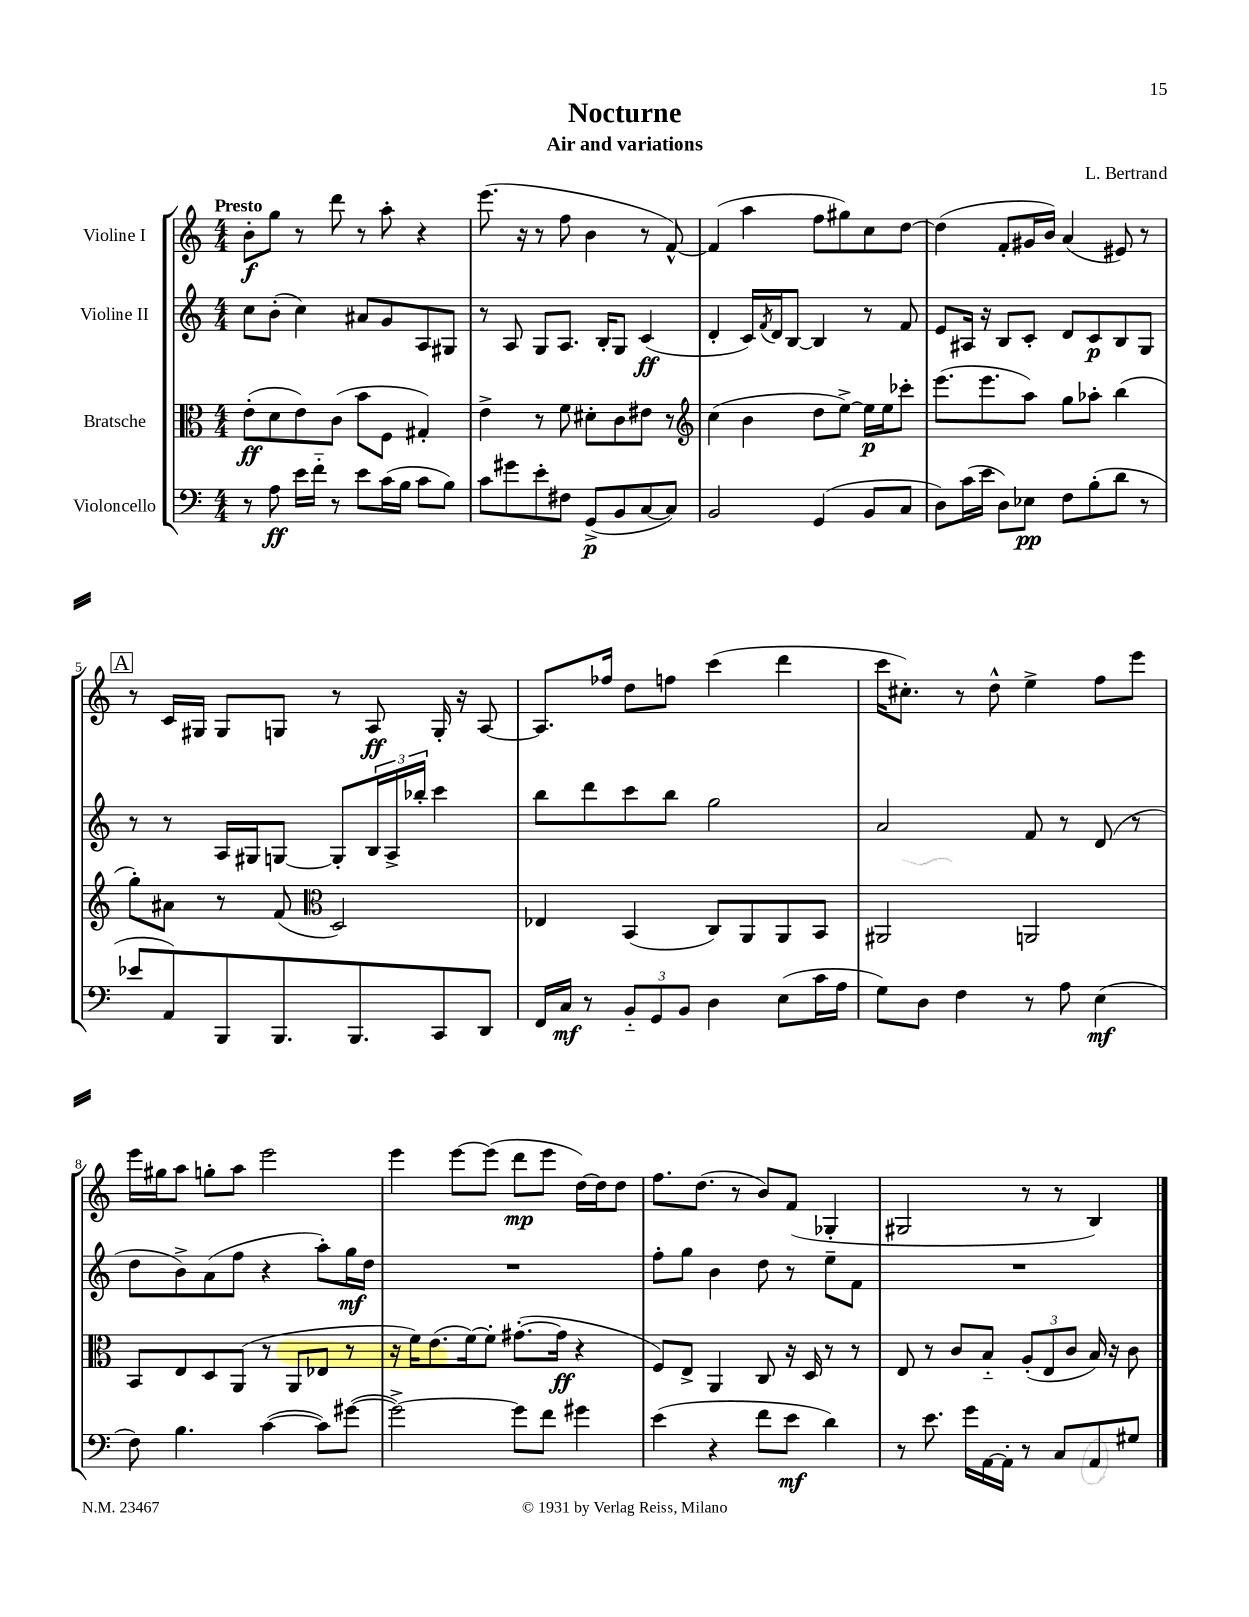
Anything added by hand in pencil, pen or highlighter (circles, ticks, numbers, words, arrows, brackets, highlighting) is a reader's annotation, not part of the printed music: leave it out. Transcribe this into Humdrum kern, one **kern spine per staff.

**kern	**dynam	**kern	**dynam	**kern	**dynam	**kern	**dynam
*part4	*part4	*part3	*part3	*part2	*part2	*part1	*part1
*staff4	*staff4	*staff3	*staff3	*staff2	*staff2	*staff1	*staff1
*I"Violoncello	*	*I"Bratsche	*	*I"Violine II	*	*I"Violine I	*
*clefF4	*	*clefC3	*	*clefG2	*	*clefG2	*
*k[]	*	*k[]	*	*k[]	*	*k[]	*
*M4/4	*	*M4/4	*	*M4/4	*	*M4/4	*
=1	=1	=1	=1	=1	=1	=1	=1
!	!	!	!	!	!	!LO:TX:a:B:t=Presto	!
8r	.	(8e'\L	ff	8cc\L	.	8b'\L	f
8A\	ff	8d\	.	(8b'\J	.	8gg\J	.
16e\LL	.	8e\)	.	4cc\)	.	8r	.
16f\JJ	.	.	.	.	.	.	.
8r	.	(8c\J	.	.	.	8ddd\	.
8e\L	.	8b\L	.	8a#X/L	.	8r	.
(16c\L	.	8F\J	.	8g/	.	8aa'\	.
16B\JJ	.	.	.	.	.	.	.
8c\L	.	4G#X'/)	.	8A/	.	4r	.
8B\J)	.	.	.	8G#X/J	.	.	.
=2	=2	=2	=2	=2	=2	=2	=2
8c\L	.	4e^\	.	8r	.	(8.eee\	.
8g#X\	.	.	.	8A/	.	.	.
.	.	.	.	.	.	16r	.
8e'\	.	8r	.	8G/L	.	8r	.
8F#X\J	.	8f\	.	8.A/J	.	8ff\	.
(8GG^/L	p	8d#X'\L	.	.	.	4b\	.
.	.	.	.	16B'/KL	.	.	.
8BB/	.	8c\	.	8G/J	.	.	.
[8C/	.	8e#X\J	.	(4c/	ff	8r	.
8C/J])	.	8r	.	.	.	[8f^^/)	.
=3	=3	=3	=3	=3	=3	=3	=3
*	*	*clefG2	*	*	*	*	*
2BB/	.	(4cc\	.	4d'/	.	(4f/]	.
.	.	4b\	.	16c/LL)	.	4aa\	.
.	.	.	.	8qf/	.	.	.
.	.	.	.	16d/J	.	.	.
.	.	.	.	[8B/J	.	.	.
(4GG/	.	8dd\L	.	4B/]	.	8ff\L	.
.	.	[8ee^\J)	.	.	.	8gg#X\)	.
8BB/L	.	16ee\LL]	p	8r	.	8cc\	.
.	.	16ee\J	.	.	.	.	.
8C/J	.	8ccc-X'\J	.	8f/	.	[8dd\J	.
=4	=4	=4	=4	=4	=4	=4	=4
8D\L)	.	(8.eee\L	.	8e/L	.	(4dd\]	.
(16c\L	.	.	.	16A#X/Jk	.	.	.
16e\JJ	.	8.eee\	.	16r	.	.	.
8D\L)	.	.	.	8B/L	.	8f'/L	.
8E-X\J	pp	8aa\J)	.	8c'/J	.	16g#X/L	.
.	.	.	.	.	.	16b/JJ)	.
8F\L	.	8gg\L	.	8d/L	.	(4a/	.
(8B'\	.	8aa-X'\J	.	8c/	p	.	.
8d\J	.	(4bb\	.	8B/	.	8e#X/)	.
8r	.	.	.	8G/J	.	8r	.
!!LO:LB:g=z
!!LO:REH:place=s1:t=A
=5	=5	=5	=5	=5	=5	=5	=5
8e-X/L	.	8gg'\L)	.	8r	.	8r	.
8AA/)	.	8a#X\J	.	8r	.	16c/LL	.
.	.	.	.	.	.	16G#X/JJ	.
8BBB/	.	8r	.	16A/LL	.	8G#/L	.
.	.	.	.	16G#X/J	.	.	.
8.BBB/	.	(8f/	.	[8Gn/J	.	8Gn/J	.
*	*	*clefC3	*	*	*	*	*
.	.	2D/)	.	8G'/L]	.	8r	.
8.BBB/	.	.	.	.	.	.	.
.	.	.	.	24B/L	.	8A/	ff
.	.	.	.	24A^/	.	.	.
.	.	.	.	24bb-X'/JJ	.	.	.
8CC/	.	.	.	4ccc\	.	16G'/	.
.	.	.	.	.	.	16r	.
8DD/J	.	.	.	.	.	[8A/	.
=6	=6	=6	=6	=6	=6	=6	=6
16FF/LL	.	4E-X/	.	8bb\L	.	8.A/L]	.
16C/JJ	mf	.	.	.	.	.	.
8r	.	.	.	8ddd\	.	.	.
.	.	.	.	.	.	16ff-X/Jk	.
12BB/L	.	(4BB/	.	8ccc\	.	8dd\L	.
12GG/	.	.	.	.	.	.	.
.	.	.	.	8bb\J	.	8ffn\J	.
12BB/J	.	.	.	.	.	.	.
4D\	.	8C/L)	.	2gg\	.	(4ccc\	.
.	.	8AA/	.	.	.	.	.
(8E\L	.	8AA/	.	.	.	4ddd\	.
16c\L	.	8BB/J	.	.	.	.	.
16A\JJ	.	.	.	.	.	.	.
=7	=7	=7	=7	=7	=7	=7	=7
8G\L)	.	2AA#X/	.	2a/	.	16ccc\KL	.
.	.	.	.	.	.	8.cc#X'\J)	.
8D\J	.	.	.	.	.	.	.
4F\	.	.	.	.	.	8r	.
.	.	.	.	.	.	8dd^^\	.
8r	.	2AAn/	.	8f/	.	4ee^\	.
8A\	.	.	.	8r	.	.	.
(4E\	mf	.	.	(8d/	.	8ff\L	.
.	.	.	.	8r	.	8eee\J	.
!!LO:LB:g=z
=8	=8	=8	=8	=8	=8	=8	=8
8F\)	.	8BB/L	.	8dd\L	.	16eee\LL	.
.	.	.	.	.	.	16gg#X\J	.
4.B\	.	8E/	.	8b^\)	.	8aa\J	.
.	.	8D/	.	(8a\	.	8ggn'\L	.
.	.	(8AA/J	.	8ff\J	.	8aa\J	.
([4c\	.	8r	.	4r	.	2eee\	.
.	.	8AA/L	.	.	.	.	.
8c\L])	.	8E-X/J	.	8aa'\L)	.	.	.
([8g#X\J	.	8r	.	16gg\L	mf	.	.
.	.	.	.	16dd\JJ	.	.	.
=9	=9	=9	=9	=9	=9	=9	=9
2g#^\_)	.	16r	.	1r	.	4eee\	.
.	.	16f\KL)	.	.	.	.	.
.	.	(8.e\	.	.	.	.	.
.	.	.	.	.	.	[8eee\L	.
.	.	[16f\k)	.	.	.	.	.
.	.	8f'\J]	.	.	.	(8eee\J]	.
8g#\L]	.	([8.g#X'\L	.	.	.	8ddd\L	mp
8f\J	.	.	.	.	.	8eee\J	.
.	.	16g#\Jk]	ff	.	.	.	.
4g#X\	.	4r	.	.	.	[16dd\LL)	.
.	.	.	.	.	.	16dd\J]	.
.	.	.	.	.	.	8dd\J	.
=10	=10	=10	=10	=10	=10	=10	=10
(4e\	.	8F/L)	.	8ff'\L	.	8.ff\L	.
.	.	8E^/J	.	8gg\J	.	.	.
.	.	.	.	.	.	(8.dd\J	.
4r	.	4AA/	.	4b\	.	.	.
.	.	.	.	.	.	8r	.
8f\L	.	8C/	.	8dd\	.	8b/L)	.
8e\J	mf	16r	.	8r	.	(8f/J	.
.	.	16D/	.	.	.	.	.
4d\)	.	8r	.	8ee~\L	.	4G-X'/	.
.	.	8r	.	8f\J	.	.	.
=11	=11	=11	=11	=11	=11	=11	=11
8r	.	8E/	.	1r	.	2G#X/	.
8.e\	.	8r	.	.	.	.	.
.	.	8c/L	.	.	.	.	.
16g\LL	.	.	.	.	.	.	.
[16AA\	.	8B/J	.	.	.	.	.
16AA'\JJ]	.	.	.	.	.	.	.
8r	.	(12A'/L	.	.	.	8r	.
.	.	12E/	.	.	.	.	.
8C/L	.	.	.	.	.	8r	.
.	.	12c/J	.	.	.	.	.
8AA/	.	16B/)	.	.	.	4B/)	.
.	.	16r	.	.	.	.	.
8G#X/J	.	8c\	.	.	.	.	.
==	==	==	==	==	==	==	==
*-	*-	*-	*-	*-	*-	*-	*-
